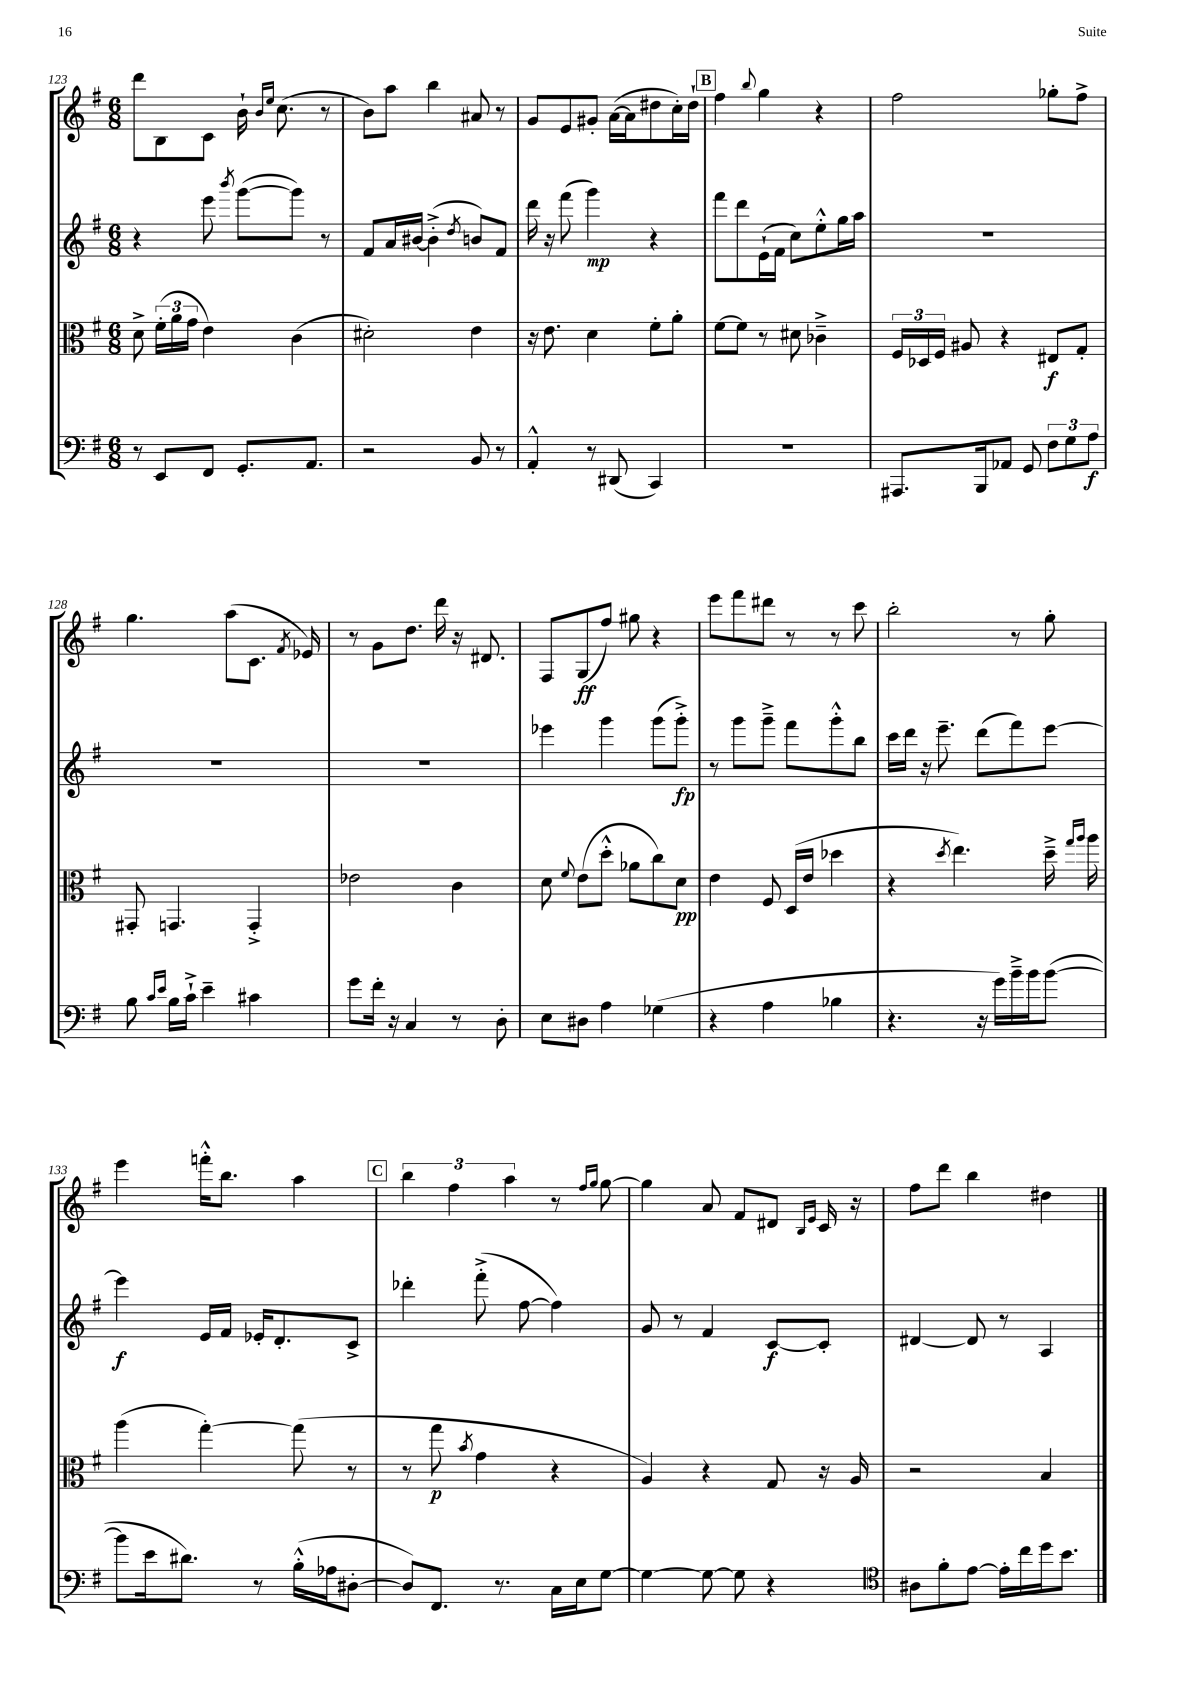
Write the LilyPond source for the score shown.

<<
\new StaffGroup <<
\new Staff = "s0" {
    \clef treble \key g \major \numericTimeSignature \time 6/8
    \autoBeamOff d'''8[ b8 c'8] b'16-! \grace { b'16[ e''16] } c''8.( r8 |
    b'8[) a''8] b''4 ais'8 r8 |
    g'8[ e'8 gis'8]-. a'16[~( a'16 dis''8 c''16-.) dis''16]-! |
    \mark \markup { \box "B" } fis''4 \appoggiatura { b''8 } g''4 r4 |
    fis''2 ges''8[-. fis''8]-> |
    g''4. a''8[( c'8.] \acciaccatura { fis'8 } ees'16) |
    r8 g'8[ d''8.] d'''16 r16 dis'8. |
    fis8[ g8\ff( fis''8]) gis''8 r4 |
    e'''8[ fis'''8 dis'''8] r8 r8 c'''8 |
    b''2-. r8 g''8-. |
    e'''4 f'''16[-.-^ b''8.] a''4 |
    \mark \markup { \box "C" } \tuplet 3/2 { b''4 fis''4 a''4 } r8 \grace { fis''16[ g''16] } g''8~ |
    g''4 a'8 fis'8[ dis'8] \grace { b16[ e'16] } c'16 r16 |
    fis''8[ d'''8] b''4 dis''4 \bar "|." |
}
\new Staff = "s1" {
    \clef treble \key g \major \numericTimeSignature \time 6/8
    \autoBeamOff r4 e'''8 \acciaccatura { b'''8 } g'''8[~( g'''8]) r8 |
    fis'8[ a'16 bis'16]~ bis'4-.->( \acciaccatura { d''8 } b'8[) fis'8] |
    d'''16 r16 fis'''8( g'''4\mp) r4 |
    \mark \markup { \box "B" } fis'''8[ d'''8 e'16-!( fis'16] c''8[) e''8-.-^ g''16 a''16] |
    R2. |
    R2. |
    R2. |
    ees'''4 g'''4 g'''8[( g'''8]-.->\fp) |
    r8 g'''8[ g'''8]---> fis'''8[ g'''8-.-^ b''8] |
    c'''16[ d'''16] r16 e'''8.-- d'''8[( fis'''8) e'''8]~ |
    e'''4\f e'16[ fis'16] ees'16[-. d'8.-. c'8]-> |
    \mark \markup { \box "C" } des'''4-. fis'''8-.->( fis''8~ fis''4) |
    g'8 r8 fis'4 c'8[~\f c'8]-. |
    dis'4~ dis'8 r8 a4 \bar "|." |
}
\new Staff = "s2" {
    \clef alto \key g \major \numericTimeSignature \time 6/8
    \autoBeamOff d'8-> \tuplet 3/2 { fis'16[-.( a'16 g'16] } e'4) c'4( |
    dis'2-.) e'4 |
    r16 e'8. d'4 fis'8[-. a'8]-. |
    \mark \markup { \box "B" } fis'8[~ fis'8] r8 dis'8 ces'4---> |
    \tuplet 3/2 { fis16[ des16 fis16] } ais8 r4 eis8[\f g8]-. |
    gis,8-. g,4. g,4-.-> |
    ees'2 c'4 |
    d'8 \appoggiatura { fis'8 } e'8[( d''8]-.-^ aes'8[ c''8) d'8]\pp |
    e'4 fis8 d16[( e'16] des''4 |
    r4 \acciaccatura { d''8 } e''4.) d''16---> \grace { g''16[ a''16] } a''16 |
    a''4( g''4~-.) g''8( r8 |
    \mark \markup { \box "C" } r8 g''8\p \acciaccatura { b'8 } g'4 r4 |
    a4) r4 g8 r16 a16 |
    r2 b4 \bar "|." |
}
\new Staff = "s3" {
    \clef bass \key g \major \numericTimeSignature \time 6/8
    \autoBeamOff r8 e,8[ fis,8] g,8.[-. a,8.] |
    r2 b,8 r8 |
    a,4-.-^ r8 dis,8( c,4) |
    \mark \markup { \box "B" } R2. |
    ais,,8.[ b,,16 aes,8] g,8 \tuplet 3/2 { fis8[ g8 a8]\f } |
    b8 \grace { c'16[ e'16] } b16[ c'16]-!-> e'4-- cis'4 |
    g'8[ fis'16]-. r16 c4 r8 d8-. |
    e8[ dis8] a4 ges4( |
    r4 a4 bes4 |
    r4. r16 g'16[) b'16---> b'16 b'8]~( |
    b'8[ e'16 dis'8.]) r8 b16[-.-^( aes16 dis8]~-. |
    \mark \markup { \box "C" } dis8[) fis,8.] r8. c16[ e16 g8]~ |
    g4~ g8~ g8 r4 |
    \clef tenor ais8[ fis'8-. e'8]~ e'16[-. c''16 d''16 b'8.] \bar "|." |
}
>>
>>
\layout { \context { \Score currentBarNumber = #123 } }
